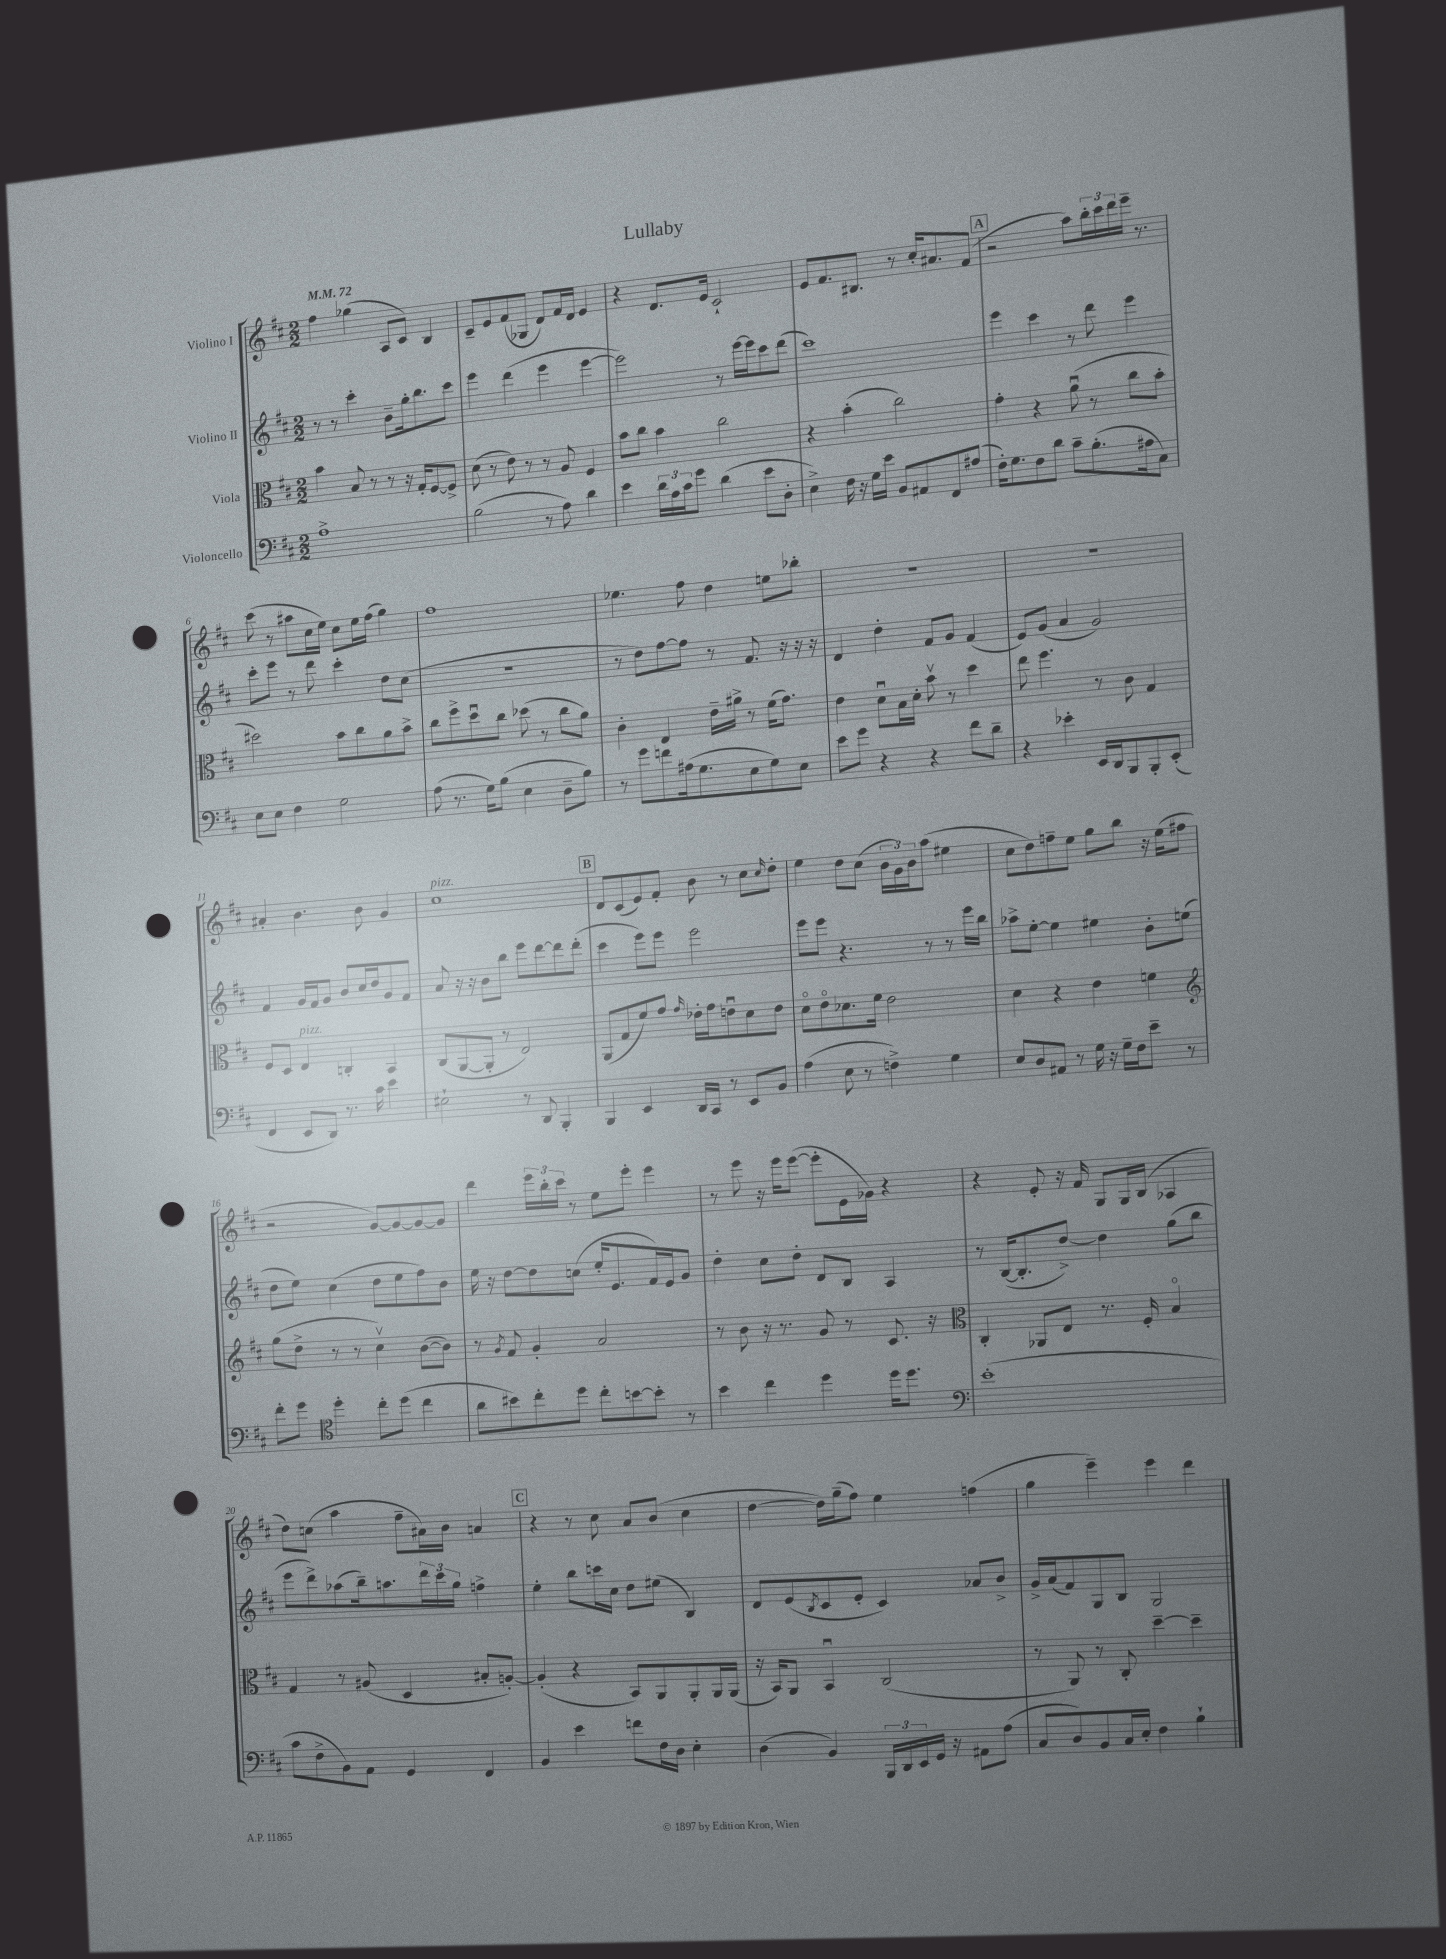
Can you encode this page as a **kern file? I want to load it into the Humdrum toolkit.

**kern	**kern	**kern	**kern
*staff4	*staff3	*staff2	*staff1
*clefF4	*clefC3	*clefG2	*clefG2
*k[f#c#]	*k[f#c#]	*k[f#c#]	*k[f#c#]
*M2/2	*M2/2	*M2/2	*M2/2
*MM72	*MM72	*MM72	*MM72
1A^	4b	8r	4ff#
.	.	8r	.
.	8B	4ccc#'	(4gg-
.	8r	.	.
.	8r	8b~	8A
.	16r	16gg'	8c#)
.	16G'	8.bb	.
.	[8F#	.	4B
.	8F#^]	8ccc#	.
=	=	=	=
(2B	(8d	4eee	8c#~
.	8r	.	8e
.	8e)	(4ddd	(8f#
.	8r	.	8G-
8r	8r	4eee	8d)
8A)	8A	.	16f#
.	.	.	16d
4d	4F#	[4eee	4e
=	=	=	=
4e	8b	2eee])	4r
.	8cc#	.	.
24d	4b	.	8.d
24A	.	.	.
24c#	.	.	.
8g	.	.	.
.	.	.	16e
(4d	2cc#	8r	2c#`
.	.	[16eee	.
.	.	16eee]	.
8e	.	8ccc#	.
8D'	.	(8ddd	.
=	=	=	=
4E^)	4r	1ccc#)	8e
.	.	.	8.f#
16F#	(4b'	.	.
16r	.	.	8.B#
16G	.	.	.
16e	.	.	.
8BB	2cc#)	.	8r
8AA#	.	.	16cc#'
.	.	.	8.a#
8FF#	.	.	.
(8A#	.	.	(8f#
=	=	=	=
16F#')	4g'	4eee	2r
8.G	.	.	.
8F#	4r	4ccc#	.
8d	.	.	.
8c#~	(8au	8r	8aa)
(8.B'	8r	8ddd	24bb'
.	.	.	24ccc#
.	.	.	24ddd
.	8cc#	4eee	16eee~
16A#	.	.	8.r
8C#)	8b'	.	.
=	=	=	=
8E	2dd#)	8ccc#'	(8ccc#
8E	.	8eee	8r
4F#	.	8r	8aa#
.	.	8ddd	16cc#
.	.	.	16ee)
2G	8b	4ccc#'	8cc#
.	8cc#	.	16ee
.	.	.	(16ff#
.	8a	8dd	4gg)
.	8b^	(8cc#	.
=	=	=	=
(8A	8cc#	1r	1ff#
8.r	8ff#^	.	.
.	8ddu	.	.
16G)	.	.	.
(8B	8cc#	.	.
4E	(8dd-	.	.
.	8r	.	.
8D~	8cc#	.	.
8B)	8a)	.	.
=	=	=	=
8r	4c#'	8r	4.ee-
8g	.	8dd)	.
8f	4E	[8ff#	.
(16A#	.	8ff#]	8ff#
8.G	.	.	.
.	16e~	8r	4dd
.	16a#^	.	.
8E	8r	8.f#	.
8G)	(16f#	.	8ee
.	8.g)	16r	.
8E	.	16r	8bb-'
.	.	16r	.
=	=	=	=
8e	4e	4d	1r
8g	.	.	.
4r	8du	4dd'	.
.	16B	.	.
.	16d'	.	.
4r	8bv	8f#	.
.	8r	8g	.
8f#	4dd	(4f#	.
8d~	.	.	.
=	=	=	=
4r	8ee	8e)	1r
.	4.ff#	(8g	.
4e-'	.	4a	.
16EE	8r	2g)	.
16DD	.	.	.
8BBB	8c#	.	.
8BBB'	4G	.	.
(8EE'	.	.	.
=	=	=	=
4FF#	8F#	4f#	4a#'
.	8D	.	.
8EE	4E	16g	4.b
.	.	16f#	.
8DD)	.	8g	.
8.r	4C'	8b	.
.	.	16cc#	8b
16c#	.	16dd	.
4e	4BB	8g	4g
.	.	8f#	.
=	=	=	=
2E#`	(8C#	8a	1cc#
.	[8AA	16r	.
.	.	16r	.
.	8AA']	8b	.
.	8r	8bb	.
8r	2E)	8eee	.
8DD	.	[8ddd	.
4BBB'	.	8ddd]	.
.	.	(8ddd'	.
=	=	=	=
4BBB	(8AA	4ccc#	8d
.	8G	.	(8c#
4EE	8f#)	8eee)	8e)
.	8g	8eee	8f#'
.	16qqg	.	.
16DD	16e-'	2eee	8b
16CC#	16g	.	.
8r	8eu	.	8r
8EE	8d	.	8cc#
.	.	.	16qqcc#
8BB	8e	.	8dd'
=	=	=	=
(4A	8do	8eee	4ee
.	8eo	8eee	.
8E	8.d-	4.r	8dd
8r	.	.	(8cc#
.	16f#	.	.
4F^)	2e	.	24b
.	.	.	24g)
.	.	.	24b
.	.	8r	(8aa
4G	.	8r	4ee#
.	.	16eee	.
.	.	16bb	.
=	=	=	=
8E	4d	8aa-^	8cc#
8D	.	[8ee'	8dd)
8AA#	4r	4ee]	8ff~
8r	.	.	8ee
16G	4e	4ee#	8gg
16r	.	.	.
16G~	.	.	8bb
16F#	.	.	.
8e~	4f	8b'	16r
.	.	.	(16ee
8r	.	(8ee	8ff#
=	=	=	=
*	*clefG2	*	*
8f#'	(8gg	8dd	2r
8g	8dd^	8ee)	.
*clefC4	*	*	*
4dd'	8r	(4cc#	.
.	8r	.	.
8cc#'	4cc#v)	8dd	[8g)
(8dd	.	8ee	8g_
4cc#	([8b	8ff#)	8g_
.	8b])	8b	8g]
=	=	=	=
8a	8r	16ee	4ddd
.	.	16r	.
.	8qg	.	.
8b#)	8f#	[8dd	.
8cc#'	4g'	8dd]	24eee
.	.	.	24bb'
.	.	.	24ccc#
8dd	.	(8cc	8r
8cc#'	2a	16ee'	8ee
.	.	8.e	.
[8b	.	.	8eee'
8b']	.	16f#)	4eee
.	.	16e	.
8r	.	8g	.
=	=	=	=
4b	8r	4dd'	8r
.	8b	.	8eee
4cc#	16r	8cc#	16r
.	8.r	.	16eee
.	.	8dd'	([8eee
4dd	8g	8d	8eee']
.	8r	8B	16e
.	.	.	16g-)
16dd	8.c#	4A	4r
8.dd	.	.	.
.	16r	.	.
=	=	=	=
*clefF4	*clefC3	*	*
(1e'	4C#'	8r	4r
.	.	([16B	.
.	.	8.B']	.
.	8AA-	.	8e'
.	8E	[8dd^)	16r
.	.	.	16f#
.	8.r	4dd]	8G
.	.	.	16G
.	16F#'	.	(16B
.	4Bo	(8gg	4A-
.	.	8bb	.
=	=	=	=
8c#	4G	8eee	8dd)
8F#^	.	8ddd^)	(8cc
8BB)	8r	(8aa-	4aa
8AA	(8A#	16bb~)	.
.	.	8.aa	.
4GG	4D	.	8ff#~
.	.	24ddd	16a#)
.	.	24ccc#	.
.	.	.	16b
.	.	24gg	.
4FF#	8B#'	4ff^	4a
.	[8A')	.	.
=	=	=	=
4BB	(4A']	4ee'	4r
4e	4r	8bb	8r
.	.	16ccc	8cc#
.	.	16cc#	.
8f	8BB)	8dd	8a
16F#	8AA	(8ee#	(8b
16D	.	.	.
4E'	8AA'	4B)	4cc#
.	16AA	.	.
.	(16AA	.	.
=	=	=	=
(4D	16r	8d	[4dd
.	16BB)	.	.
.	8AA	(8e	.
.	.	8qB	.
4BB)	4BBu	8c#	16dd])
.	.	.	(16gg~
.	.	8e'	8ff#)
24BBB	(2C#	4c#)	4ee
24DD	.	.	.
24EE	.	.	.
16GG	.	.	.
16r	.	.	.
8AA#	.	8a-	(4ff
(8A	.	8b^	.
=	=	=	=
8C#	8r	16g^	4gg
.	.	(16a	.
8D)	8AA)	8f#)	.
8BB	8r	8G	4eee~)
16C#	8C#'	8B	.
16E'	.	.	.
4F#	[4dd~	2G	4eee
4B`	4dd~]	.	4ddd
==	==	==	==
*-	*-	*-	*-
